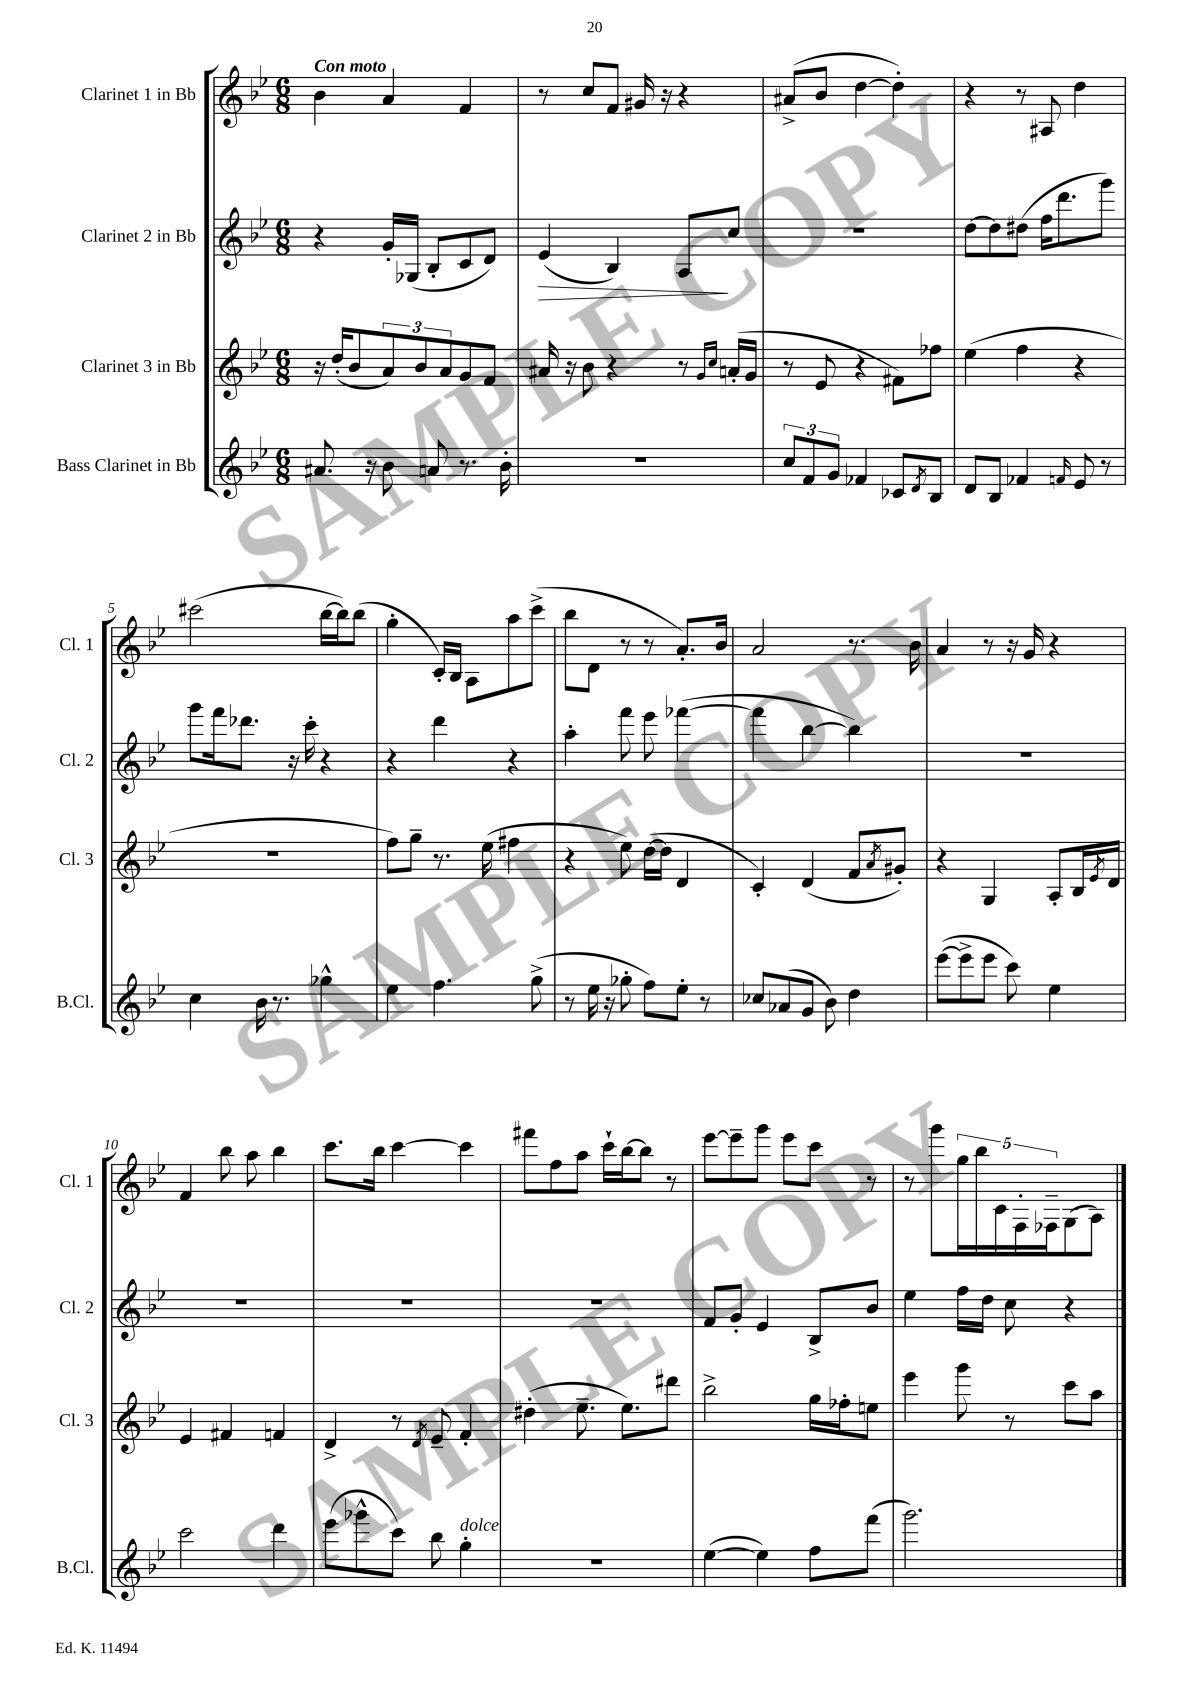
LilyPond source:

<<
\new StaffGroup <<
\new Staff = "s0" \with { instrumentName = "Clarinet 1 in Bb" shortInstrumentName = "Cl. 1" } {
    \clef treble \key bes \major \numericTimeSignature \time 6/8 \tempo "Con moto"
    bes'4 a'4 f'4 |
    r8 c''8 f'8 gis'16 r16 r4 |
    ais'8->( bes'8 d''4~ d''4-.) |
    r4 r8 ais8 d''4 |
    cis'''2( bes''16~ bes''16) bes''8( |
    g''4-. c'16-.) bes16 a8 a''8 c'''8->( |
    bes''8 d'8 r8 r8 a'8.-.) bes'16 |
    a'2 r8. bes'16 |
    a'4 r8 r16 g'16 r4 |
    f'4 bes''8 a''8 bes''4 |
    c'''8. bes''16 c'''4~ c'''4 |
    fis'''8 f''8 a''8 c'''16-! bes''16~ bes''8 r8 |
    ees'''8~ ees'''8-- g'''8 ees'''8 c'''8 r8 |
    r8 g'''8 \tuplet 5/4 { g''16 bes''16 c'16 f16-. fes16-- } g8( a8) \bar "|." |
}
\new Staff = "s1" \with { instrumentName = "Clarinet 2 in Bb" shortInstrumentName = "Cl. 2" } {
    \clef treble \key bes \major \numericTimeSignature \time 6/8
    r4 g'16-. ges16( bes8-. c'8 d'8) |
    ees'4\>( bes4) a8\! c''8 |
    r2. |
    d''8~ d''8 dis''8( f''16 d'''8. g'''8) |
    g'''8 f'''16 des'''8. r16 c'''16-. r4 |
    r4 d'''4 r4 |
    a''4-. f'''8 ees'''8 fes'''4~( |
    fes'''4 bes''4~ bes''4) |
    R2. |
    R2. |
    R2. |
    R2. |
    f'8 g'8-. ees'4 bes8-> bes'8 |
    ees''4 f''16 d''16 c''8 r4 \bar "|." |
}
\new Staff = "s2" \with { instrumentName = "Clarinet 3 in Bb" shortInstrumentName = "Cl. 3" } {
    \clef treble \key bes \major \numericTimeSignature \time 6/8
    r16 d''16-.( bes'8 \tuplet 3/2 { a'8) bes'8 a'8 } g'8 f'8 |
    ais'16 r16 bes'8 r4 r8 \grace { g'16 c''16 } a'16-.( g'16 |
    r8 ees'8 r4 fis'8) fes''8 |
    ees''4( f''4 r4 |
    R2. |
    f''8) g''8-- r8. ees''16( fis''4 |
    r4 ees''8) d''16~( d''16 d'4 |
    c'4-.) d'4( f'8 \acciaccatura { a'8 } gis'8-.) |
    r4 g4 a8-. bes16 \acciaccatura { ees'8 } d'16 |
    ees'4 fis'4 f'4 |
    d'4-> r8 \acciaccatura { d'8 } ees'8-- f'4-. |
    dis''4-.( ees''8.-- ees''8.) dis'''8 |
    bes''2-> g''16 fes''16-. e''8 |
    ees'''4 g'''8 r8 c'''8 a''8 \bar "|." |
}
\new Staff = "s3" \with { instrumentName = "Bass Clarinet in Bb" shortInstrumentName = "B.Cl." } {
    \clef treble \key bes \major \numericTimeSignature \time 6/8
    ais'8. r16 bes'8 a'8 r8. bes'16-. |
    R2. |
    \tuplet 3/2 { c''8 f'8 g'8 } fes'4 ces'8 \acciaccatura { d'8 } bes8 |
    d'8 bes8 fes'4 \grace { f'16 } ees'8 r8 |
    c''4 bes'16 r8. ges''4-^ |
    ees''4 f''4. g''8->( |
    r8 ees''16 r16 ges''8-. f''8) ees''8-. r8 |
    ces''8 aes'8( g'8 bes'8) d''4 |
    ees'''8~( ees'''8-> ees'''8 c'''8) ees''4 |
    c'''2 d'''4 |
    ees'''8( ges'''8-^ c'''8) bes''8 g''4-.^\markup { \italic "dolce" } |
    R2. |
    ees''4~( ees''4) f''8 f'''8( |
    g'''2.) \bar "|." |
}
>>
>>
